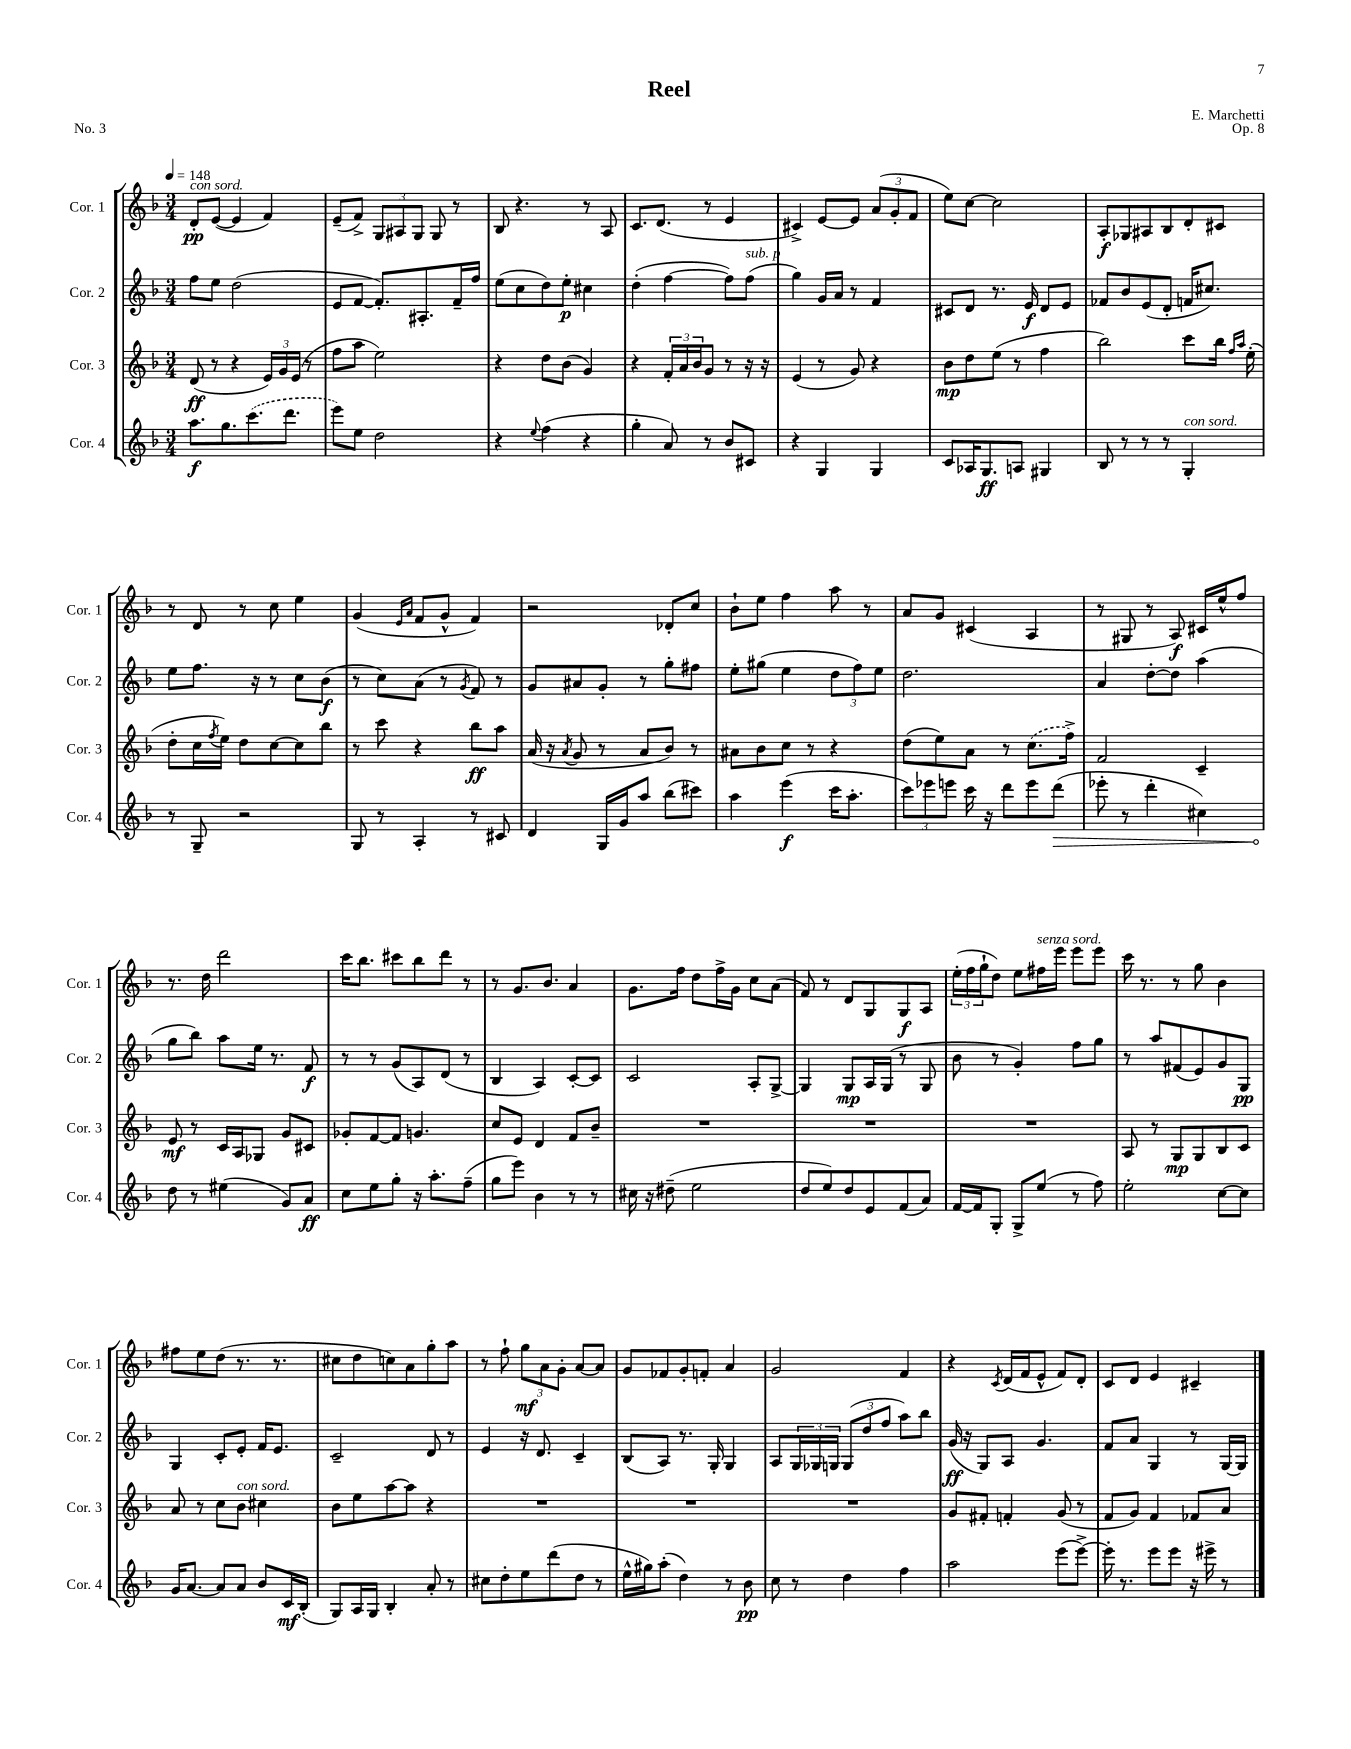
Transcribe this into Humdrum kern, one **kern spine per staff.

**kern	**kern	**kern	**kern
*staff4	*staff3	*staff2	*staff1
*clefG2	*clefG2	*clefG2	*clefG2
*k[b-]	*k[b-]	*k[b-]	*k[b-]
*M3/4	*M3/4	*M3/4	*M3/4
*MM148	*MM148	*MM148	*MM148
8.aa	(8d	8ff	8d'
.	8r	8ee	([8e
8.gg	.	.	.
.	4r	(2dd	4e]
(8.ccc	.	.	.
.	24e)	.	4f)
.	24g	.	.
8.ddd	.	.	.
.	(24e	.	.
.	8r	.	.
=	=	=	=
8eee)	8ff	8e	(8e~
8ee	8aa	[8f	8f^)
2dd	2ee)	8.f'])	12G
.	.	.	12A#
.	.	.	12G
.	.	8.A#'	.
.	.	.	8G
.	.	16f~	8r
.	.	16ff	.
=	=	=	=
4r	4r	(8ee	8B-
.	.	8cc	4.r
8qqee	.	.	.
(4ff	8dd	8dd)	.
.	(8b-	8ee'	.
4r	4g)	4cc#	8r
.	.	.	8A
=	=	=	=
4gg'	4r	(4dd'	8.c
.	.	.	(8.d
8a)	24f'	[4ff	.
.	24a	.	.
.	24b-	.	.
8r	8g	.	8r
8b-	8r	8ff])	4e
8c#	16r	(8ff	.
.	16r	.	.
=	=	=	=
4r	(4e	4gg)	4c#^)
4G	8r	16g	[8e
.	.	16a	.
.	8g)	8r	8e]
4G	4r	4f	(12a
.	.	.	12g'
.	.	.	12f
=	=	=	=
8c	8b-	8c#	8ee)
16A-	8dd	8d	[8cc
8.G	.	.	.
.	(8ee	8.r	2cc]
8A	8r	.	.
.	.	16e	.
4G#	4ff	8d	.
.	.	8e	.
=	=	=	=
8B-	2bb-)	8f-	8A'
8r	.	8b-	8G-
8r	.	(8e	8A#
8r	.	8d'	8B-
4G'	8ccc	16f	8d'
.	.	8.cc#)	.
.	16bb-	.	8c#
.	16qqff	.	.
.	16qqaa	.	.
.	(16ee'	.	.
=	=	=	=
8r	8dd'	8ee	8r
8G~	16cc	8.ff	8d
.	8qff	.	.
.	16ee)	.	.
2r	8dd	.	8r
.	.	16r	.
.	[8cc	8r	8cc
.	8cc]	8cc	4ee
.	8bb-	(8b-	.
=	=	=	=
8G	8r	8r	(4g
8r	8ccc	8cc)	.
.	.	.	16qqe
.	.	.	16qqa
4A'	4r	(8a	8f
.	.	8r	8g^^
.	.	8qg	.
8r	8bb-	8f)	4f)
8c#	8aa	8r	.
=	=	=	=
4d	(16a	8g	2r
.	16r	.	.
.	8qa	.	.
.	8g	8a#	.
16G	8r	8g'	.
16g	.	.	.
8aa	8a	8r	.
(8bb-	8b-)	8gg'	8d-'
8ccc#)	8r	8ff#	8cc
=	=	=	=
4aa	8a#	8ee'	8b-`
.	8b-	(8gg#	8ee
(4eee	8cc	4ee	4ff
.	8r	.	.
16ccc	4r	12dd	8aa
8.aa'	.	.	.
.	.	12ff)	.
.	.	.	8r
.	.	12ee	.
=	=	=	=
12ccc)	(8dd	2.dd	8a
12eee-	.	.	.
.	8ee)	.	8g
12eee	.	.	.
16ccc	8a	.	(4c#
16r	.	.	.
8ddd	8r	.	.
8eee	(8.cc	.	4A
(8ddd	.	.	.
.	16ff^)	.	.
=	=	=	=
8eee-'	2f	4a	8r
8r	.	.	8G#
4ddd'	.	[8dd'	8r
.	.	8dd]	8A)
4cc#)	4c~	(4aa	16c#
.	.	.	16ee^^
.	.	.	8ff
=	=	=	=
8dd	8e	8gg	8.r
8r	8r	8bb-)	.
.	.	.	16dd
(4ee#	16c	8aa	2ddd
.	16A	.	.
.	8G-	16ee	.
.	.	8.r	.
8g)	8g	.	.
8a	8c#	8f	.
=	=	=	=
8cc	8g-'	8r	16ccc
.	.	.	8.bb-
8ee	[8f	8r	.
8gg'	8f]	(8g	8ccc#
16r	4.g	8A)	8bb-
8.aa'	.	.	.
.	.	(8d	8ddd
(8ff~	.	8r	8r
=	=	=	=
8gg	8cc	4B-	8r
8eee)	8e	.	8.g
4b-	4d	4A)	.
.	.	.	8.b-
8r	8f	[8c'	4a
8r	8b-~	8c]	.
=	=	=	=
16cc#	2.r	2c	8.g
16r	.	.	.
(8dd#~	.	.	.
.	.	.	16ff
2ee	.	.	8dd
.	.	.	16ff^
.	.	.	16g
.	.	8A'	8cc
.	.	[8G^	(8a
=	=	=	=
8dd	2.r	4G]	8f)
8ee)	.	.	8r
8dd	.	8G	8d
8e	.	16A	8G
.	.	(16G	.
(8f	.	8r	8G
8a)	.	8G	8A
=	=	=	=
[16f	2.r	8b-	(24ee'
.	.	.	24ff
16f]	.	.	.
.	.	.	24gg`
8G'	.	8r	8dd)
8G^	.	4g')	8ee
(8ee	.	.	16ff#
.	.	.	16eee
8r	.	8ff	8eee
8ff)	.	8gg	8eee
=	=	=	=
2ee'	8A	8r	16ccc
.	.	.	8.r
.	8r	8aa	.
.	8G	(8f#	8r
.	8G	8e)	8gg
[8cc	8B-	8g	4b-
8cc]	8c	8G	.
=	=	=	=
16g	8a	4G	8ff#
[8.a	.	.	.
.	8r	.	8ee
8a]	8cc	8c'	(8dd
8a	8b-	8e'	8.r
8b-	4cc#	16f	.
.	.	8.e	8.r
16c	.	.	.
(16B-'	.	.	.
=	=	=	=
8G)	8b-	2c~	8cc#
16A	8ee	.	8dd
16G	.	.	.
4B-'	[8aa	.	8cc)
.	8aa]	.	8a
8a'	4r	8d	8gg'
8r	.	8r	8aa
=	=	=	=
8cc#	2.r	4e	8r
8dd'	.	.	8ff`
8ee	.	16r	12gg
.	.	8.d	.
.	.	.	12a
(8ddd	.	.	.
.	.	.	12g'
8dd	.	4c~	[8a
8r	.	.	8a]
=	=	=	=
16ee^^	2.r	(8B-	8g
16gg#)	.	.	.
(8aa'	.	8A)	8f-
4dd)	.	8.r	8g'
.	.	.	8f'
.	.	16G'	.
8r	.	4G	4a
8b-	.	.	.
=	=	=	=
8cc	2.r	8A	2g
8r	.	24G	.
.	.	24G-	.
.	.	24G	.
4dd	.	(12G	.
.	.	12dd	.
.	.	12ff	.
4ff	.	8aa)	4f
.	.	8bb-	.
=	=	=	=
2aa	8g	(16g	4r
.	.	16r	.
.	8f#'	8G)	.
.	.	.	8qc
.	4f'	8A	(16d
.	.	.	16f
.	.	4.g	8e^^
(8eee	(8g	.	8f)
[8eee^)	8r	.	8d'
=	=	=	=
16eee']	8f	8f	8c
8.r	.	.	.
.	8g)	8a	8d
8eee	4f	4G	4e
8eee	.	.	.
16r	8f-	8r	4c#~
16eee#^	.	.	.
8r	8a	[16G	.
.	.	16G]	.
==	==	==	==
*-	*-	*-	*-
